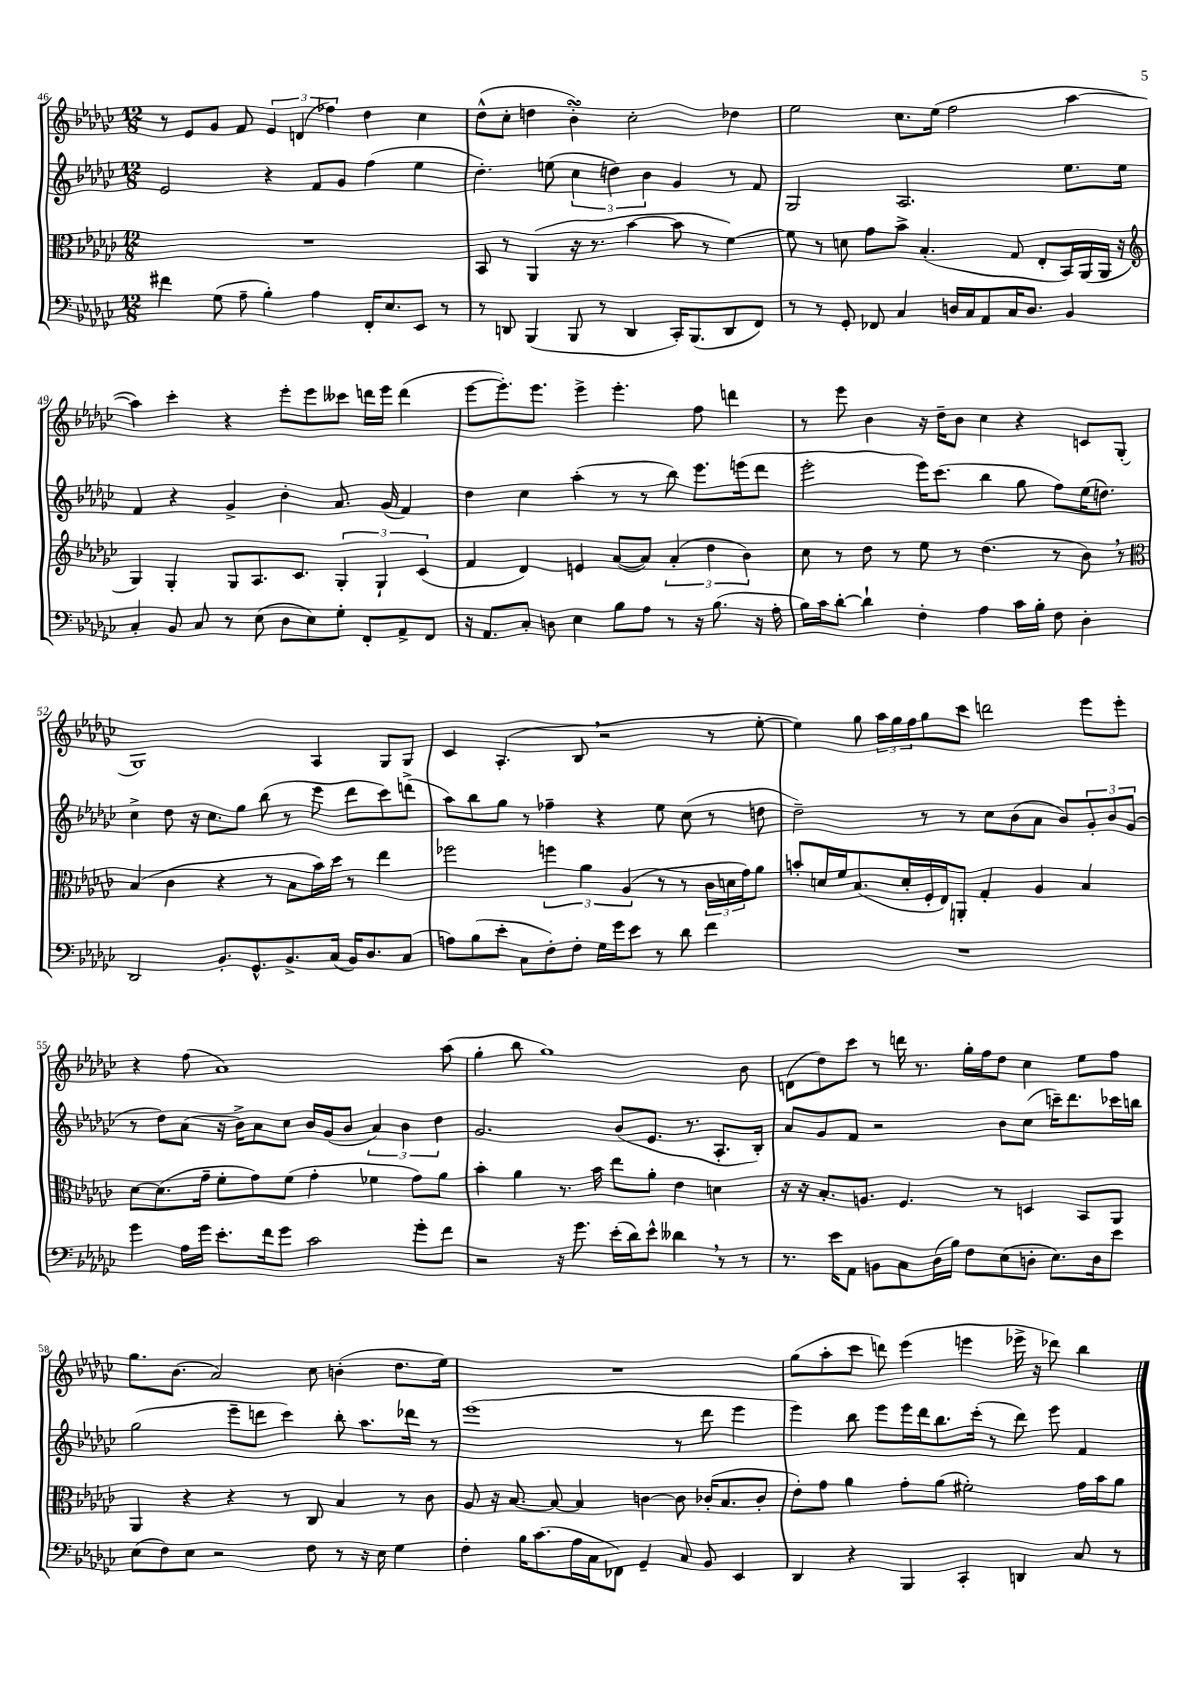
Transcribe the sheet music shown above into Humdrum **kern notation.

**kern	**kern	**kern	**kern
*staff4	*staff3	*staff2	*staff1
*clefF4	*clefC3	*clefG2	*clefG2
*k[b-e-a-d-g-c-]	*k[b-e-a-d-g-c-]	*k[b-e-a-d-g-c-]	*k[b-e-a-d-g-c-]
*M12/8	*M12/8	*M12/8	*M12/8
4f#	1.r	2e-	8r
.	.	.	8e-
(8G-	.	.	8g-
8A-~	.	.	8f
4B-')	.	4r	6e-
.	.	.	(6d
4A-	.	8f	.
.	.	.	6ff-)
.	.	8g-	.
16FF'	.	(4ff	4dd-
8.E-	.	.	.
8EE-	.	4ee-	4cc-
8r	.	.	.
=	=	=	=
8r	8BB-	4.dd-')	(8dd-^^
8DD	8r	.	8cc-'
(4BBB-	(4AA-	.	4dd
.	.	(8ee	.
8BBB-	16r	6cc-	4b-')
.	8.r	.	.
8r	.	.	.
.	.	6dd)	.
4DD	[4b-	.	2cc-'
.	.	6b-	.
16CC-')	8b-]	4g-	.
(8.BBB-	.	.	.
.	8r	.	.
8DD	[4f)	8r	4dd-
8FF)	.	8f	.
=	=	=	=
8r	8f]	2G-	2ee-
8r	8r	.	.
8GG-'	8d	.	.
8FF-	8g-	.	.
4C-	8b-^	2.A-	8.cc-
.	(4.B-'	.	.
.	.	.	(16ee-
16D	.	.	2ff
16C-	.	.	.
8AA-	.	.	.
16C-	8G-	.	.
8.D	.	.	.
.	8E-'	.	.
4BB-	16BB-)	8.ee-	[4aa-
.	(16AA-	.	.
.	16AA-	.	.
.	16r	16ee-	.
=	=	=	=
*	*clefG2	*	*
4C-'	4G-)	4f	4aa-])
8BB-	4G-'	4r	4ccc-'
8C-	.	.	.
8r	8G-	4g-^	4r
(8E-	8.A-	.	.
8D-	.	4b-'	8eee-'
.	8.c-	.	.
8E-)	.	.	8eee-
8G-'	6G-'	8.a-	8ccc--
8FF'	.	.	16ddd
.	6G-`	.	.
.	.	(16g-	16eee-
8AA-^	.	4f)	(4ddd
.	(6c-	.	.
8FF	.	.	.
=	=	=	=
16r	4f	4dd-	[8eee-
8.AA-	.	.	.
.	.	.	8.eee-'])
8C-'	4d-)	4cc-	.
.	.	.	8.eee-
8D	.	.	.
4E-	4e	(4aa-'	4eee-^
8B-	([8a-	8r	4.eee-'
8A-	8a-])	8r	.
8r	(6a-'	8bb-)	.
16r	.	8.eee-	8ff
.	6dd-	.	.
(8.B-	.	.	.
.	.	.	4ddd
.	.	(16eee	.
.	6b-)	.	.
16r	.	8ddd-	.
16A-'	.	.	.
=	=	=	=
16B-)	8cc-	2eee-'	8r
16c-	.	.	.
[8d-'	8r	.	8eee-
4d-`]	8dd-	.	4b-
.	8r	.	.
4F'	8ee-	16eee-)	16r
.	.	(8.ccc-	16dd-~
.	8r	.	8b-
4A-	(4.dd-	4bb-	4cc-
16c-	.	8gg-	4r
16B-'	.	.	.
8F	8r	8ff)	.
4D-'	8b-)	(16ee-	8c
.	.	8.dd)	.
.	8r	.	(8G-'
=	=	=	=
*	*clefC3	*	*
2DD-	(4B-	4cc-^	1G-)
.	4c-	8dd-	.
.	.	16r	.
.	.	8.cc-	.
8.BB-'	4r	.	.
.	.	8gg-	.
8.GG-^^	.	.	.
.	8r	(8bb-	.
8.BB-^	8B-	8r	.
.	16b-)	8eee-	4A-
(16C-	16dd-	.	.
16BB-)	8r	8ddd-	.
8.D-	.	.	.
.	4ee-	8ccc-)	8G-
(8C-	.	(8ddd^	8G-
=	=	=	=
8A)	2ff-	8aa-)	4c-
(8B-	.	8bb-	.
8e-'	.	8gg-	(4.A-'
8C-	.	8r	.
8F')	6ff	4ff-~	.
8F'	.	.	8B-
.	6a-	.	.
16G-	.	4r	2r
16g-	.	.	.
.	(6A-	.	.
8e-	.	.	.
8r	8r	8ee-	.
8d-	8r	(8cc-	.
4f	24c-	8r	8r
.	24d	.	.
.	24g-)	.	.
.	8a-	8dd	[8ee-'
=	=	=	=
1.r	8b'	2dd-~)	4ee-])
.	16d	.	.
.	16f	.	.
.	(8.B-	.	8gg-
.	.	.	24aa-
.	.	.	24gg-
.	16d'	.	.
.	.	.	24ff
.	16F'	8r	8gg-
.	16E-)	.	.
.	8AA'	8r	8ccc-
.	4G-'	8cc-	2ddd
.	.	(8b-	.
.	4A-	8a-	.
.	.	8b-)	.
.	4B-	12g-'	8eee-
.	.	12b-	.
.	.	.	8eee-'
.	.	(12g-	.
=	=	=	=
4g-	[8d-	8r	4r
.	(8.d-]	8dd-)	.
16A-	.	(8a-	(8ff
16g-	16g-~	.	.
8.e-'	8f'	16r	1a-)
.	.	16b-^)	.
.	8g-)	8a-	.
16f	.	.	.
8g-	(8f	8cc-	.
2c-	4g-'	16b-	.
.	.	(16g-	.
.	.	8b-	.
.	4f-	6a-)	.
.	.	6b-	.
8g-'	8g-)	.	.
.	.	6dd-	.
8f	8a-	.	(8aa-
=	=	=	=
2r	4b-'	2.g-	4gg-'
.	4a-	.	8bb-
.	.	.	1gg-)
16r	8.r	.	.
8.g-	.	.	.
.	16b-	.	.
(16e-'	8ee-	(8b-	.
16d-)	.	.	.
8e-^^	8a-'	8.e-	.
4d--	4e-	.	.
.	.	8.r	.
8r	4d	8.A-'	.
8r	.	.	8b-
.	.	16B-')	.
=	=	=	=
8.r	16r	8a-	(8d
.	16r	.	.
.	8.B-'	8g-	8dd-)
16e-	.	.	.
8AA-	.	8f	8ccc-
.	8.A	.	.
8BB	.	2r	8r
8C-	4.F	.	16ddd
.	.	.	8.r
(16D-	.	.	.
16B-)	.	.	.
8F	.	.	16gg-'
.	.	.	16ff
(8E-	8r	8b-	8dd-
8D'	4D	(8cc-	4cc-
8.E-)	.	16ccc~)	.
.	.	8.ddd-	.
.	8BB-	.	8ee-
16D	.	.	.
8e-	8AA-	16ccc-	8ff
.	.	16bb	.
=	=	=	=
(8E-	4AA-	(2gg-	8.gg-
8F)	.	.	.
.	.	.	(8.b-
8E-	4r	.	.
2r	.	.	2a-)
.	4r	8eee-~	.
.	.	8ddd	.
.	8r	4ccc-)	.
8F	8C-	.	8cc-
8r	4B-	8bb-'	(4b'
16r	.	8.aa-	.
16E-	.	.	.
4G-	8r	.	8.dd-
.	.	16ddd-	.
.	8c-	8r	.
.	.	.	16ee-)
=	=	=	=
4F'	8A-	(1eee-	1.r
.	16r	.	.
.	[8.B-	.	.
16B-	.	.	.
(8.c-	.	.	.
.	8B-_	.	.
16A-	4B-]	.	.
16C-	.	.	.
8FF-)	.	.	.
4GG-~	[4c	.	.
8C-	8c]	8r	.
8BB-	(16c-'	8ddd-	.
.	8.B-	.	.
4EE-	.	4eee-	.
.	8c-'	.	.
=	=	=	=
4DD-	8e-')	4eee-)	(8gg-
.	8g-	.	8aa-'
4r	4a-	8bb-	8ccc-
.	.	8eee-	8ddd)
4BBB-	8g-'	16eee-	(4eee-
.	.	16ddd-	.
.	(8a-	8.bb-	.
4CC-'	2f#')	.	4eee
.	.	(16ccc-'	.
.	.	8r	.
4DD	.	8ddd-)	16eee-^
.	.	.	16r
.	.	8eee-	8ddd-)
8C-	16g-	4f	4bb-
.	16b-	.	.
8r	8a-	.	.
==	==	==	==
*-	*-	*-	*-
